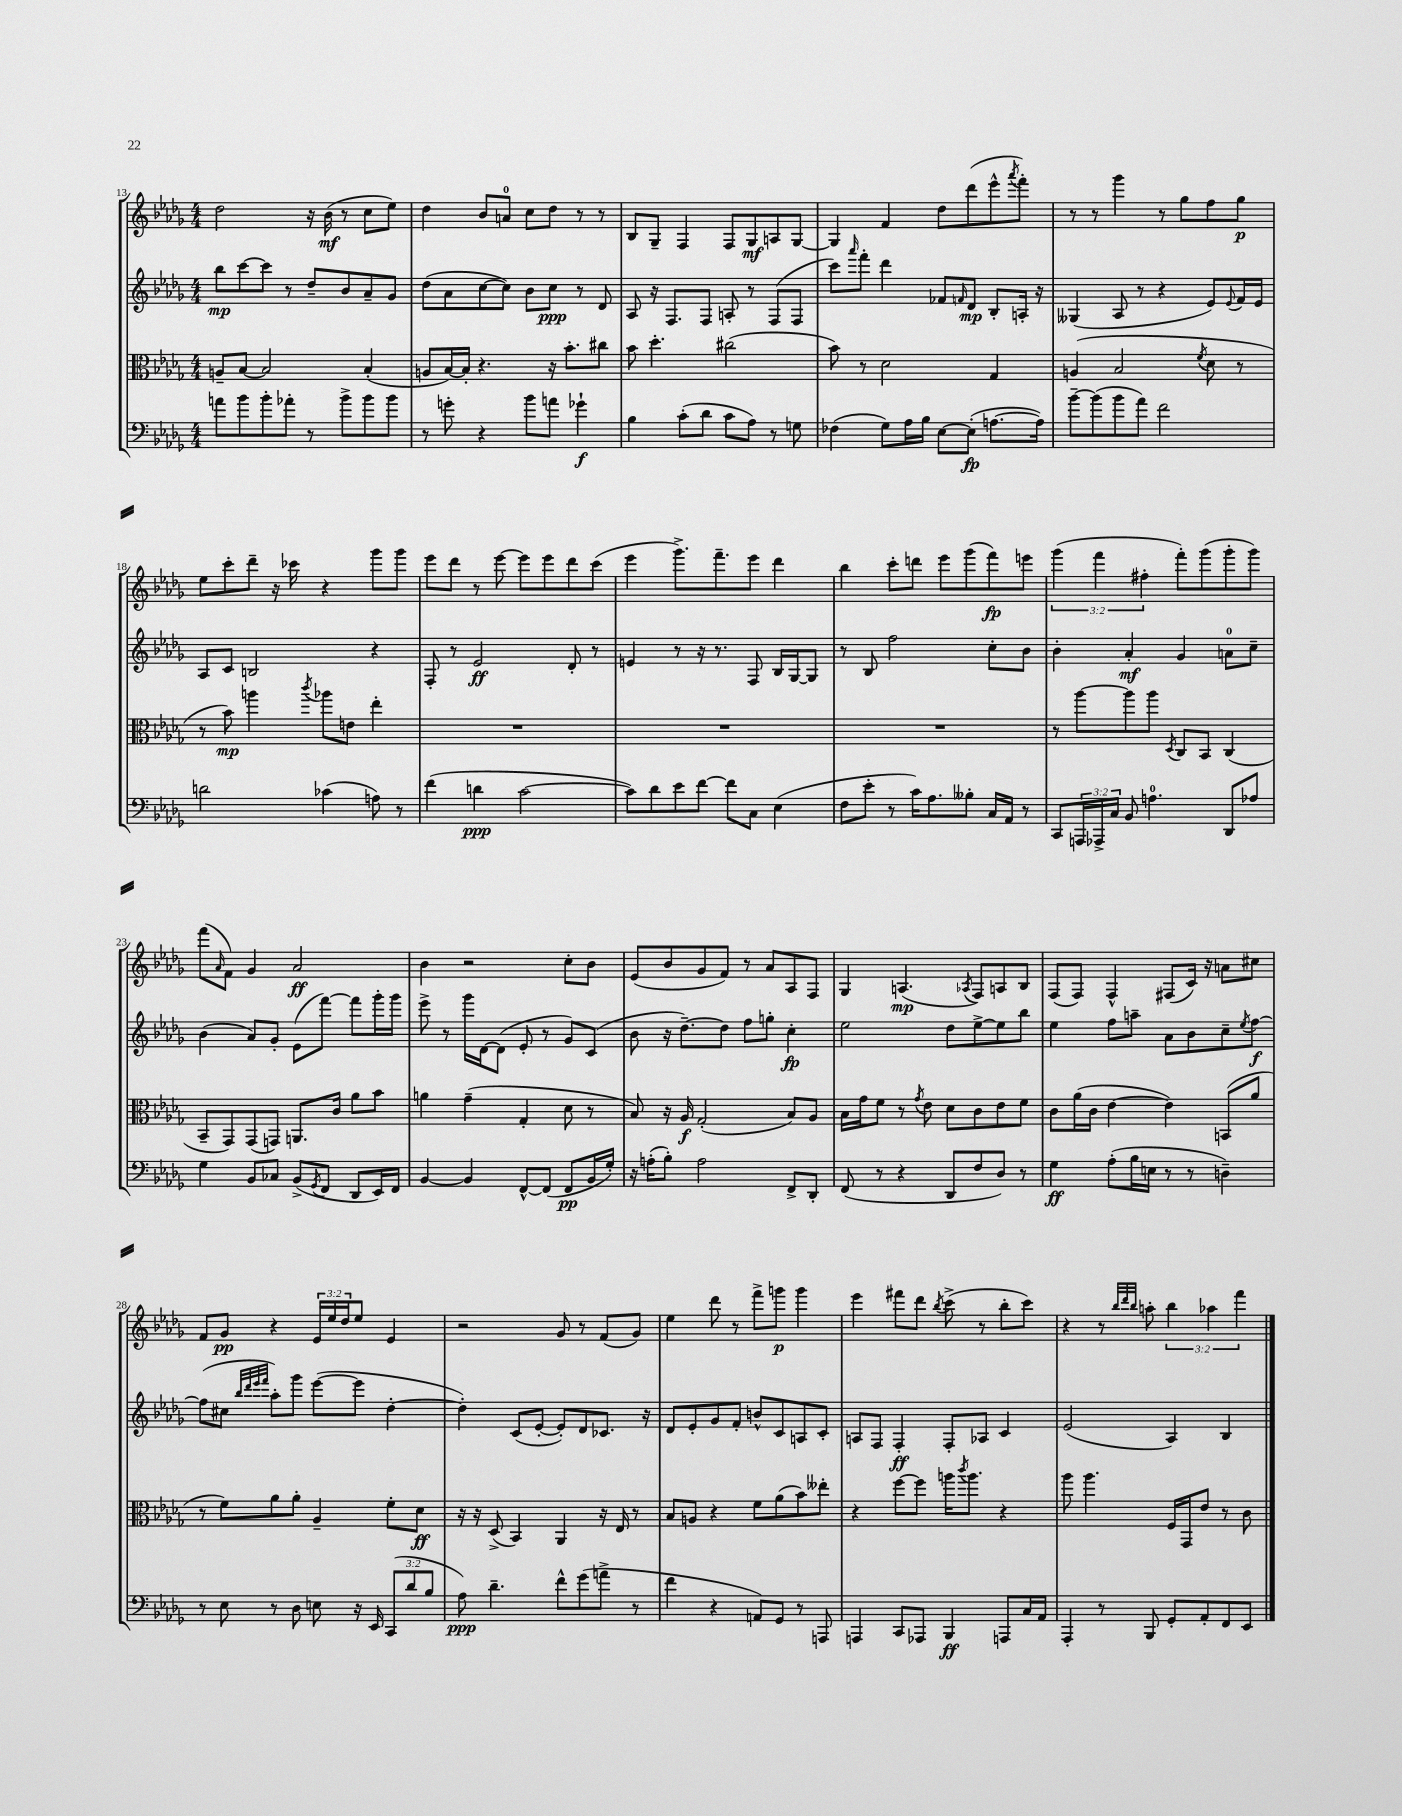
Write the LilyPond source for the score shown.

<<
\new StaffGroup <<
\new Staff = "s0" {
    \clef treble \key des \major \numericTimeSignature \time 4/4 \override Staff.TupletNumber.text = #tuplet-number::calc-fraction-text
    des''2 r16 bes'16\mf( r8 c''8 ees''8) |
    des''4 bes'8 a'8-0 c''8 des''8 r8 r8 |
    bes8 ges8-- f4 f8 ges8\mf a8 ges8~ |
    ges4 f'4 des''8 des'''8( ees'''8-^ \acciaccatura { aes'''8 } f'''8-.) |
    r8 r8 ges'''4 r8 ges''8 f''8 ges''8\p |
    ees''8 c'''8-. des'''8-- r16 ces'''16 r4 ges'''8 ges'''8 |
    ees'''8 des'''8 r8 ees'''8~ ees'''8 ees'''8 des'''8 c'''8( |
    ees'''4 ges'''8.->) f'''8.-- ees'''8 des'''4 |
    bes''4 c'''8-. d'''8 ees'''8 ges'''8( f'''8\fp) e'''8 |
    \tuplet 3/2 { ges'''4( f'''4 fis''4-. } f'''8-.) ges'''8( ges'''8-. ges'''8) |
    f'''8( \grace { aes'16 } f'8) ges'4 aes'2\ff |
    bes'4 r2 c''8-. bes'8 |
    ees'8( bes'8 ges'8 f'8) r8 aes'8 aes8 f8 |
    ges4 a4.\mp( \acciaccatura { aes8 } f8) a8 bes8 |
    f8( f8) f4-^ fis8( c'16) r16 a'8 cis''8 |
    f'8 ges'8\pp r4 \tuplet 3/2 { ees'16 ees''16 des''16 } ees''8 ees'4 |
    r2 ges'8 r8 f'8( ges'8) |
    ees''4 des'''8 r8 f'''8-> g'''8\p g'''4 |
    ees'''4 fis'''8 des'''8 \acciaccatura { bes''8 } c'''8->( r8 bes''8-. c'''8) |
    r4 r8 \grace { bes''32 des'''32 bes''32 } a''8-. \tuplet 3/2 { bes''4 aes''4 f'''4 } \bar "|." |
}
\new Staff = "s1" {
    \clef treble \key des \major \numericTimeSignature \time 4/4
    bes''8\mp c'''8~ c'''8 r8 des''8-- bes'8 aes'8-- ges'8 |
    des''8( aes'8 c''8~ c''8) bes'8 c''8\ppp r8 des'8 |
    aes8 r16 f8. f8 a8-. r8 f8( f8 |
    c'''8) \grace { aes'''16 } f'''8-. des'''4 fes'8 \grace { f'16 } des'8\mp bes8-. a16-. r16 |
    geses4( aes8 r8 r4 ees'8) \appoggiatura { ees'8 } f'16 ees'16 |
    aes8 c'8 b2 r4 |
    f8-. r8 ees'2\ff des'8-. r8 |
    e'4 r8 r16 r8. f8 bes16 ges16~ ges8 |
    r8 bes8 f''2 c''8-. bes'8 |
    bes'4-. aes'4-.\mf ges'4 a'8-0 c''8-- |
    bes'4( aes'8) ges'8-. ees'8( f'''8~) f'''8 ges'''16-. ges'''16 |
    ees'''8-> r8 ges'''16 des'16~ des'8( ees'8-. r8 ges'8) c'8( |
    bes'8 r16 des''8.~--) des''8 f''8 g''8-. c''4-.\fp |
    ees''2 des''8 ees''8~-> ees''8 bes''8 |
    ees''4 f''8 a''8-- aes'8 bes'8 c''8-- \acciaccatura { ees''8 } f''8~\f |
    f''8( cis''8 \grace { bes''32 des'''32 ees'''32 f'''32 } aes''8-.) ges'''8 ees'''8~( ees'''8 des''4~-. |
    des''4-.) c'8( ees'8~-. ees'8-.) des'8 ces'8. r16 |
    des'8 ees'8-. ges'8 f'8-. b'8-^ c'8 a8 c'8-. |
    a8 f8 f4-.\ff f8-. aes8 c'4 |
    ees'2( aes4) bes4 \bar "|." |
}
\new Staff = "s2" {
    \clef alto \key des \major \numericTimeSignature \time 4/4
    a8-- bes8~ bes2 bes4-.( |
    a8 bes16~) bes16-. r4. r16 bes'8.-. cis''8 |
    bes'8 des''4.-. cis''2( |
    bes'8) r8 des'2 ges4 |
    a4( bes2 \acciaccatura { f'8 } des'8 r8 |
    r8 bes'8\mp) a''4 \acciaccatura { c'''8 } aes''8 e'8 ees''4-. |
    R1 |
    R1 |
    R1 |
    r8 aes''8~ aes''8 aes''8 \acciaccatura { des8 } c8 bes,8 c4( |
    bes,8-- ges,8) ges,8( g,8) a,8. c'16 aes'8 bes'8 |
    a'4 ges'4--( ges4-. des'8 r8 |
    bes8) r16 aes16\f ges2-.( bes8) aes8 |
    bes16 ges'16 f'8 r8 \acciaccatura { ges'8 } ees'8 des'8 c'8 ees'8 f'8 |
    c'8 aes'16( c'16 ees'4~ ees'4) b,8( aes'8 |
    r8 f'8) aes'8 aes'8-. aes4-- f'8-. des'8\ff |
    r16 r16 des8->( bes,4) aes,4 r16 ees16 r8 |
    bes8 a8 r4 f'8 aes'8( bes'8) eeses''8-. |
    r4 f''8~ f''8 a''16 \acciaccatura { c'''8 } a''8. r4 |
    aes''8 aes''4. f16 ges,16 ees'8 r8 c'8 \bar "|." |
}
\new Staff = "s3" {
    \clef bass \key des \major \numericTimeSignature \time 4/4 \override Staff.TupletNumber.text = #tuplet-number::calc-fraction-text
    a'8 bes'8 bes'8-. aes'8-. r8 bes'8-> bes'8 bes'8 |
    r8 g'8-. r4 bes'8 a'8 ges'4-!\f |
    bes4 c'8-.( des'8 c'8 aes8) r8 g8 |
    fes4( ges8) aes16 bes16 ees8~ ees8-.\fp( a8.~ a16) |
    bes'8~-- bes'8( bes'8 aes'8) f'2 |
    d'2 ces'4( a8) r8 |
    f'4( d'4\ppp c'2~ |
    c'8) des'8 ees'8 f'8~ f'8 c8 ees4( |
    f8 ees'8-. r8 c'16) aes8. beses8-. c16 aes,16 r8 |
    c,8 \tuplet 3/2 { a,,16 aes,,16-> c16 } bes,8 a4.-0 des,8 aes8 |
    ges4 bes,8 ces8 bes,8->( \acciaccatura { ges,8 } f,8 des,8 ees,16) f,16 |
    bes,4~ bes,4 f,8~-^ f,8( f,8\pp bes,16 ges16-.) |
    r16 a16-.( bes8-.) a2 f,8-> des,8-. |
    f,8( r8 r4 des,8 f8 des8) r8 |
    ges4\ff aes8-.( bes16 e16 r8 r8 d4--) |
    r8 ees8 r8 des8 e8 r16 ees,16 \tuplet 3/2 { c,8( des'8 bes8 } |
    aes8\ppp) des'4.-- f'8-^ ges'8( a'8-> r8 |
    f'4 r4 a,8) ges,8 r8 a,,8 |
    a,,4 c,8 aes,,8 bes,,4\ff a,,8 c16 aes,16 |
    aes,,4-. r8 bes,,8 ges,8-. aes,8-. f,8 ees,8 \bar "|." |
}
>>
>>
\layout { \context { \Score currentBarNumber = #13 } }
